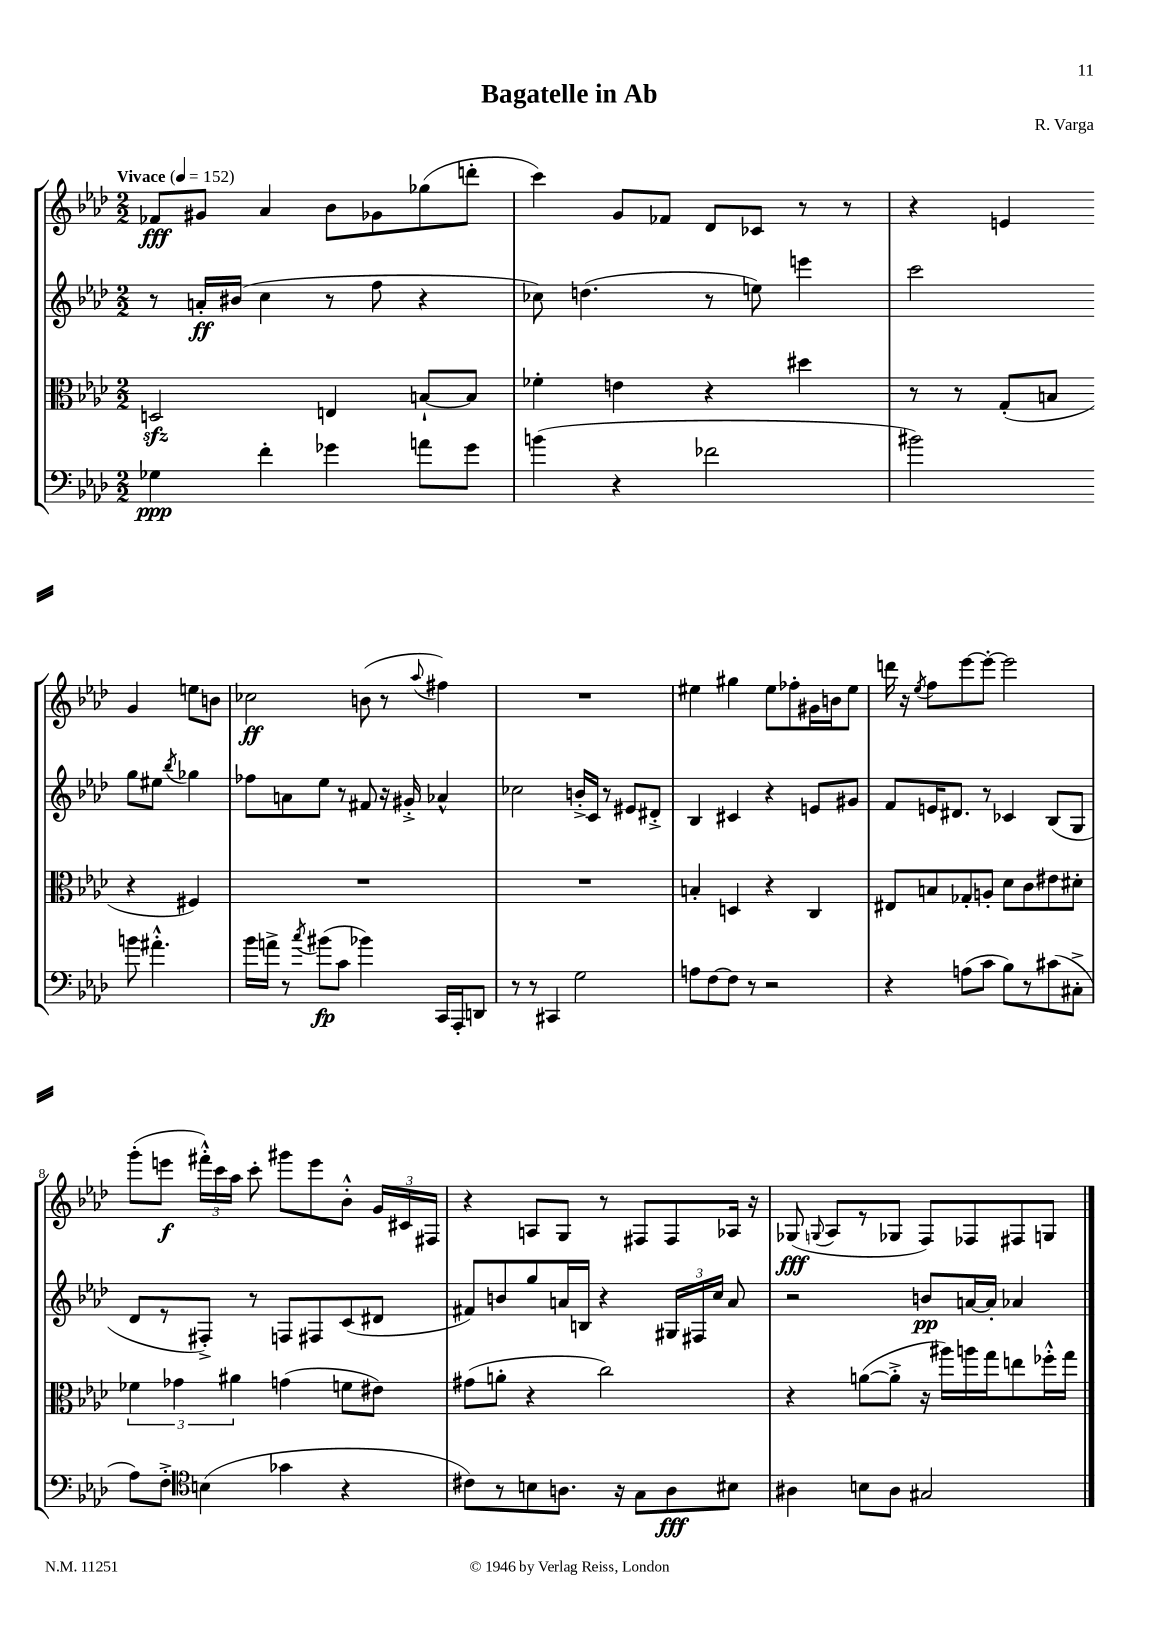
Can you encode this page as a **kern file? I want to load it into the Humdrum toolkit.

**kern	**dynam	**kern	**kern	**dynam	**kern	**dynam
*part4	*part4	*part3	*part2	*part2	*part1	*part1
*staff4	*staff4	*staff3	*staff2	*staff2	*staff1	*staff1
*clefF4	*	*clefC3	*clefG2	*	*clefG2	*
*k[b-e-a-d-]	*	*k[b-e-a-d-]	*k[b-e-a-d-]	*	*k[b-e-a-d-]	*
*M2/2	*	*M2/2	*M2/2	*	*M2/2	*
*MM152	*	*MM152	*MM152	*	*MM152	*
=1	=1	=1	=1	=1	=1	=1
!	!	!	!	!	!LO:TX:a:B:t=Vivace	!
4G-X\	ppp	2Dnzz/	8r	.	8f-X/L	fff
.	.	.	16an'/LL	ff	8g#X/J	.
.	.	.	(16b#X/JJ	.	.	.
4f'\	.	.	4cc\	.	4a-/	.
4g-X\	.	4En/	8r	.	8b-\L	.
.	.	.	8ff\	.	8g-X\	.
8an\L	.	[8Bn`/L	4r	.	(8gg-X\	.
8g-\J	.	8B/J]	.	.	8dddn'\J	.
=2	=2	=2	=2	=2	=2	=2
(4bn\	.	4f-X'\	8cc-X\)	.	4ccc\)	.
.	.	.	(4.ddn\	.	.	.
4r	.	4en\	.	.	8g/L	.
.	.	.	.	.	8f-X/J	.
2f-X\	.	4r	8r	.	8d-/L	.
.	.	.	8een\)	.	8c-X/J	.
.	.	4dd#X\	4eeen\	.	8r	.
.	.	.	.	.	8r	.
=3	=3	=3	=3	=3	=3	=3
2b#X\)	.	8r	2ccc\	.	4r	.
.	.	8r	.	.	.	.
.	.	(8G'/L	.	.	4en/	.
.	.	8Bn/J	.	.	.	.
8bn\	.	4r	8gg\L	.	4g/	.
4.a#X'^^\	.	.	8ee#X\J	.	.	.
.	.	.	8qbb-/	.	.	.
.	.	4F#X/)	4gg-X\	.	8een\L	.
.	.	.	.	.	8bn\J	.
!!LO:LB:g=z
=4	=4	=4	=4	=4	=4	=4
16b-\LL	.	1r	8ff-X\L	.	2cc-X\	ff
16an^\JJ	.	.	.	.	.	.
8r	.	.	8an\	.	.	.
8qcc/	.	.	.	.	.	.
(8b#X\L	fp	.	8ee-\J	.	.	.
8c\J	.	.	8r	.	.	.
4b-X\)	.	.	8f#X/	.	(8bn\	.
.	.	.	16r	.	8r	.
.	.	.	16g#X'^/	.	.	.
.	.	.	.	.	8qqaa-/	.
16CC/LL	.	.	4a-X^^/	.	4ff#X\)	.
16AAA-'/J	.	.	.	.	.	.
8DDn/J	.	.	.	.	.	.
=5	=5	=5	=5	=5	=5	=5
8r	.	1r	2cc-X\	.	1r	.
8r	.	.	.	.	.	.
4CC#X/	.	.	.	.	.	.
2G\	.	.	16bn'^/LL	.	.	.
.	.	.	16c/JJ	.	.	.
.	.	.	8r	.	.	.
.	.	.	8e#X/L	.	.	.
.	.	.	8d#X'^/J	.	.	.
=6	=6	=6	=6	=6	=6	=6
8An\L	.	4Bn'/	4B-/	.	4ee#X\	.
[8F\	.	.	.	.	.	.
8F\J]	.	4Dn/	4c#X/	.	4gg#X\	.
8r	.	.	.	.	.	.
2r	.	4r	4r	.	8ee#\L	.
.	.	.	.	.	8ff-X'\	.
.	.	4C/	8en/L	.	16g#X\L	.
.	.	.	.	.	16bn\J	.
.	.	.	8g#X/J	.	8ee#\J	.
=7	=7	=7	=7	=7	=7	=7
4r	.	8E#X/L	8f/L	.	16dddn\	.
.	.	.	.	.	16r	.
.	.	.	.	.	8qee-/	.
.	.	8Bn/	16en/K	.	8ff\L	.
.	.	.	8.d#X/J	.	.	.
(8An\L	.	8G-X'/	.	.	[8eee-\	.
8c\J	.	8An'/J	8r	.	8eee-'\J_	.
8B-\L)	.	8d-\L	4c-X/	.	2eee-\]	.
8r	.	8c\	.	.	.	.
(8c#X\	.	8e#X\	(8B-/L	.	.	.
8C#X'^\J	.	8d#X'\J	8G/J	.	.	.
!!LO:LB:g=z
=8	=8	=8	=8	=8	=8	=8
8A-\L)	.	6f-X\	8d-/L	.	(8ggg'\L	.
8F'^\J	.	.	8r	.	8eeen\J	f
.	.	6g-X\	.	.	.	.
*clefC4	*	*	*	*	*	*
(4Bn\	.	.	8F#X'^/J)	.	24fff#X'^^\LL)	.
.	.	.	.	.	24ccc\	.
.	.	6a#X\	.	.	24aa-\JJ	.
.	.	.	8r	.	8ccc'\	.
4g-X\	.	(4gn\	8Fn/L	.	8ggg#X\L	.
.	.	.	8F#X/	.	8eee\	.
4r	.	8fn\L	(8c/	.	8b-'^^\J	.
.	.	8e#X\J)	8d#X/J	.	24g/LL	.
.	.	.	.	.	24c#X/	.
.	.	.	.	.	24F#X/JJ	.
=9	=9	=9	=9	=9	=9	=9
8c#X\L)	.	(8g#X\L	8f#X/L)	.	4r	.
8r	.	8an'\J	8bn/	.	.	.
8Bn\	.	4r	8gg/	.	8An/L	.
8.An\J	.	.	16an/L	.	8G/J	.
.	.	.	16Bn/JJ	.	.	.
.	.	2cc\)	4r	.	8r	.
16r	.	.	.	.	.	.
8G\L	.	.	.	.	8F#X/L	.
8A\	fff	.	24G#X/LL	.	8F#/	.
.	.	.	24F#X/	.	.	.
.	.	.	24cc/JJ	.	.	.
8B#X\J	.	.	8a/	.	16A-X/Jk	.
.	.	.	.	.	16r	.
=10	=10	=10	=10	=10	=10	=10
4A#X\	.	4r	2r	.	(8G-X/	fff
.	.	.	.	.	8qqGn/	.
.	.	.	.	.	8A-/L	.
8Bn\L	.	([8an\L	.	.	8r	.
8A#\J	.	8a'^\J]	.	.	8G-X/J	.
2G#X/	.	16r	8bn/L	pp	8F/L)	.
.	.	16aa#X\LL)	.	.	.	.
.	.	16aan\	[16an/L	.	8F-X/	.
.	.	16gg\J	16a'/JJ]	.	.	.
.	.	8een\	4a-X/	.	8F#X/	.
.	.	16ff-X'^^\L	.	.	8Gn/J	.
.	.	16gg\JJ	.	.	.	.
==	==	==	==	==	==	==
*-	*-	*-	*-	*-	*-	*-
